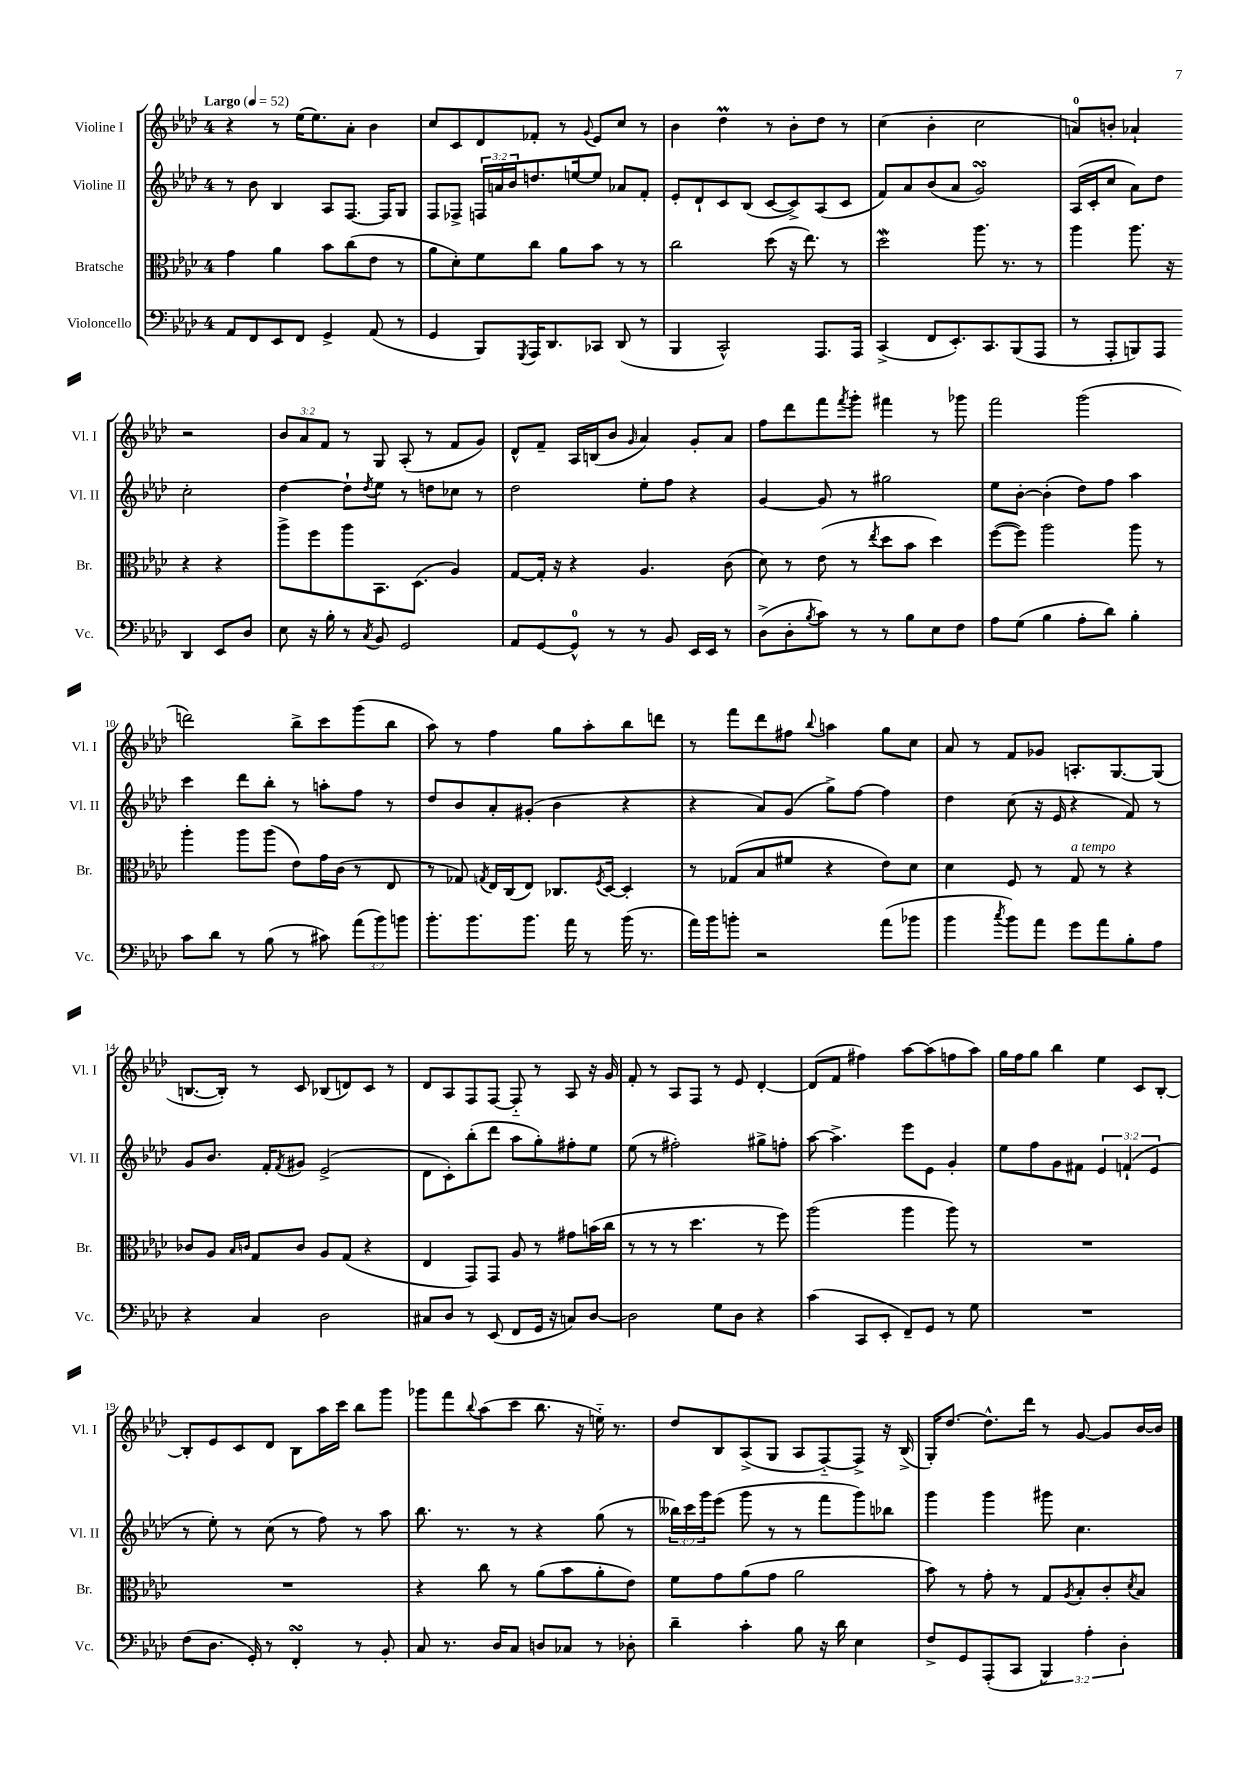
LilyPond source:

<<
\new StaffGroup <<
\new Staff = "s0" \with { instrumentName = "Violine I" shortInstrumentName = "Vl. I" } {
    \clef treble \key aes \major \once \override Staff.TimeSignature.style = #'single-digit \time 4/4 \override Staff.TupletNumber.text = #tuplet-number::calc-fraction-text \tempo "Largo" 4 = 52
    r4 r8 ees''16( ees''8.) aes'8-. bes'4 |
    c''8 c'8 des'8 fes'8-. r8 \appoggiatura { g'8 } ees'8 c''8 r8 |
    bes'4 des''4\prall r8 bes'8-. des''8 r8 |
    c''4( bes'4-. c''2 |
    a'8-0) b'8-. aes'4-! r2 |
    \tuplet 3/2 { bes'8 aes'8 f'8 } r8 g8 aes8-.( r8 f'8 g'8) |
    des'8-^ f'8-- aes16 b16( bes'8 \grace { g'16 } aes'4) g'8-. aes'8 |
    f''8 des'''8 f'''8 \acciaccatura { f'''8 } g'''8-. fis'''4 r8 ges'''8 |
    f'''2 g'''2( |
    d'''2) bes''8-> c'''8 g'''8( bes''8 |
    aes''8) r8 f''4 g''8 aes''8-. bes''8 d'''8 |
    r8 f'''8 des'''8 fis''8 \appoggiatura { bes''8 } a''4 g''8 c''8 |
    aes'8 r8 f'8 ges'8 a8.-. g8.~ g8( |
    b8.~ b16-.) r8 c'8 bes8( d'8) c'8 r8 |
    des'8 aes8 f8 f8~ f8-_ r8 aes8 r16 g'16 |
    f'8-. r8 aes8 f8 r8 ees'8 des'4~-. |
    des'8( f'8 fis''4) aes''8~ aes''8( f''8 aes''8) |
    g''16 f''16 g''8 bes''4 ees''4 c'8 bes8~-. |
    bes8-. ees'8 c'8 des'8 bes8 aes''16 c'''16 bes''8 g'''8 |
    ges'''8 f'''8 \appoggiatura { bes''8 } aes''8( c'''8 bes''8. r16 e''16-_) r8. |
    des''8 bes8 aes8->( g8 aes8 f8~-_) f8-> r16 bes16->( |
    g16-.) des''8.~ des''8.-^ des'''16 r8 g'8~ g'8 bes'16~ bes'16 \bar "|." |
}
\new Staff = "s1" \with { instrumentName = "Violine II" shortInstrumentName = "Vl. II" } {
    \clef treble \key aes \major \once \override Staff.TimeSignature.style = #'single-digit \time 4/4 \override Staff.TupletNumber.text = #tuplet-number::calc-fraction-text
    r8 bes'8 bes4 aes8 f8.~ f16 g8 |
    f8 fes8-> \tuplet 3/2 { f16 a'16 bes'16 } d''8. e''16~ e''8 aes'8 f'8-. |
    ees'8-. des'8-! c'8 bes8( c'8~ c'8->) aes8( c'8 |
    f'8) aes'8 bes'8( aes'8 g'2\turn) |
    aes16( c'16-. c''8 aes'8) des''8 c''2-. |
    des''4~ des''8-! \acciaccatura { des''8 } ees''8 r8 d''8 ces''8 r8 |
    des''2 ees''8-. f''8 r4 |
    g'4~ g'8 r8 gis''2 |
    ees''8 bes'8~-. bes'4-.( des''8) f''8 aes''4 |
    c'''4 des'''8 bes''8-. r8 a''8-. f''8 r8 |
    des''8 bes'8 aes'8-. gis'8-.( bes'4 r4 |
    r4 aes'8) g'8( g''8->) f''8~ f''4 |
    des''4 c''8( r16 ees'16 r4 f'8) r8 |
    g'8 bes'8. f'16-. \acciaccatura { f'8 } gis'8 ees'2->( |
    des'8 c'8-.) bes''8-.( des'''8 aes''8 g''8-.) fis''8-. ees''8 |
    ees''8( r8 fis''2-.) gis''8-> f''8-. |
    aes''8~ aes''4.-> ees'''8 ees'8 g'4-. |
    ees''8 f''8 g'8 fis'8 \tuplet 3/2 { ees'4 f'4-!( ees'4 } |
    r8 ees''8-.) r8 c''8( r8 f''8) r8 aes''8 |
    bes''8. r8. r8 r4 g''8( r8 |
    \tuplet 3/2 { beses''16) c'''16 g'''16 } ees'''8( g'''8 r8 r8 f'''8 g'''8) bes''8 |
    g'''4 g'''4 gis'''8 c''4. \bar "|." |
}
\new Staff = "s2" \with { instrumentName = "Bratsche" shortInstrumentName = "Br." } {
    \clef alto \key aes \major \once \override Staff.TimeSignature.style = #'single-digit \time 4/4
    g'4 aes'4 bes'8 c''8( ees'8 r8 |
    aes'8 des'8-.) f'8 c''8 aes'8 bes'8 r8 r8 |
    c''2 des''8( r16 ees''8.) r8 |
    des''2\mordent aes''8. r8. r8 |
    aes''4 aes''8. r16 r4 r4 |
    aes''8-> f''8 aes''8 bes,8. des8.( aes4) |
    g8~ g16-. r16 r4 aes4. c'8( |
    des'8) r8 ees'8( r8 \acciaccatura { ees''8 } des''8 bes'8 des''4) |
    f''8~( f''8) aes''2 aes''8 r8 |
    aes''4-. aes''8 aes''8( ees'8) g'16 c'16( r8 ees8 |
    r8 ges8) \acciaccatura { g8 } ees16 c16( ees8) ces8. \acciaccatura { f8 } des16~ des4-. |
    r8 ges8( bes8 fis'8 r4 ees'8) des'8 |
    des'4 f8 r8 g8^\markup { \italic "a tempo" } r8 r4 |
    ces'8 aes8 \grace { bes16 c'16 } g8 c'8 aes8 g8( r4 |
    ees4 g,8) g,8 aes8 r8 gis'8 b'16( c''16 |
    r8 r8 r8 des''4. r8 f''8) |
    aes''2( aes''4 aes''8) r8 |
    R1 |
    R1 |
    r4 c''8 r8 aes'8( bes'8 aes'8-. ees'8) |
    f'8 g'8 aes'8( g'8 aes'2 |
    bes'8) r8 g'8-. r8 g8 \acciaccatura { aes8 } bes8-. c'8-. \acciaccatura { des'8 } bes8 \bar "|." |
}
\new Staff = "s3" \with { instrumentName = "Violoncello" shortInstrumentName = "Vc." } {
    \clef bass \key aes \major \once \override Staff.TimeSignature.style = #'single-digit \time 4/4 \override Staff.TupletNumber.text = #tuplet-number::calc-fraction-text
    aes,8 f,8 ees,8 f,8 g,4-> aes,8( r8 |
    g,4 bes,,8) \acciaccatura { g,,8 } aes,,16 des,8. ces,8 des,8( r8 |
    bes,,4 c,2-^) aes,,8. aes,,16 |
    c,4->( f,8 ees,8.-.) c,8. bes,,8( aes,,8 |
    r8 aes,,8-. b,,8) aes,,8 des,4 ees,8 des8 |
    ees8 r16 bes16-. r8 \acciaccatura { c8 } bes,8 g,2 |
    aes,8 g,8~ g,8-0-^ r8 r8 bes,8 ees,16 ees,16 r8 |
    des8->( des8-. \acciaccatura { bes8 } c'8) r8 r8 bes8 ees8 f8 |
    aes8 g8( bes4 aes8-. des'8) bes4-. |
    c'8 des'8 r8 bes8( r8 cis'8) \tuplet 3/2 { aes'8( bes'8) b'8 } |
    bes'8.-. bes'8. bes'8. aes'16 r8 bes'16( r8. |
    aes'16) bes'16 b'8-. r2 aes'8( bes'8 |
    bes'4 \acciaccatura { c''8 } bes'8) aes'8 g'8 aes'8 bes8-. aes8 |
    r4 c4 des2 |
    cis8 des8 r8 ees,8( f,8 g,16 r16 c8) des8~ |
    des2 g8 des8 r4 |
    c'4( c,8 ees,8-. f,8--) g,8 r8 g8 |
    R1 |
    f8( des8. g,16-.) r8 f,4-.\turn r8 bes,8-. |
    c8 r8. des16 c8 d8 ces8 r8 des8-. |
    des'4-- c'4-. bes8 r16 des'16 ees4 |
    f8-> g,8 aes,,8-.( c,8 \tuplet 3/2 { bes,,4) aes4-. des4-. } \bar "|." |
}
>>
>>
